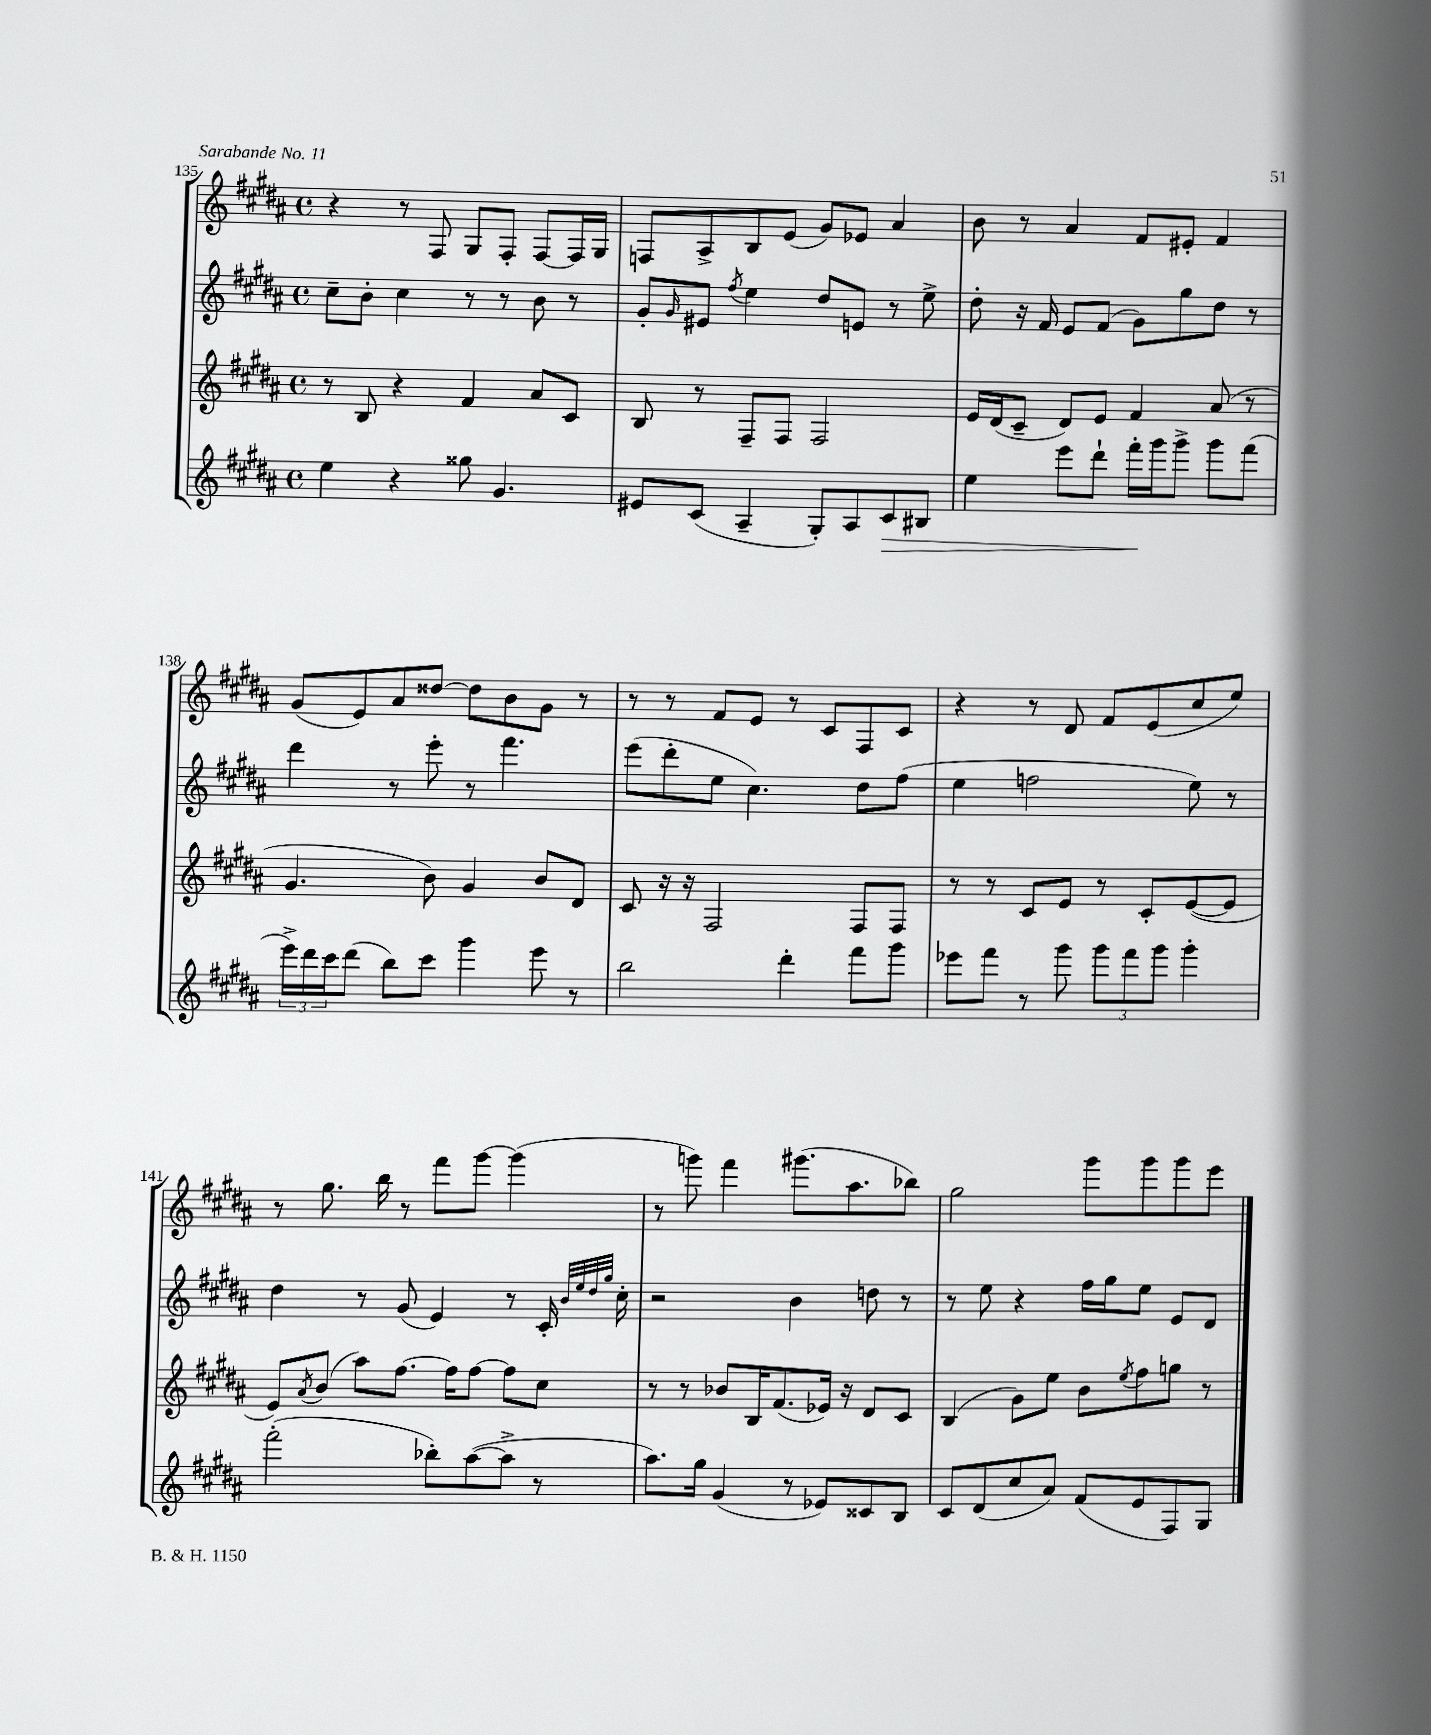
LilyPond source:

<<
\new StaffGroup <<
\new Staff = "s0" {
    \clef treble \key b \major \defaultTimeSignature \time 4/4
    r4 r8 fis8 gis8 fis8-. fis8~ fis16 gis16 |
    f8 ais8-> b8 e'8( gis'8) ees'8 ais'4 |
    b'8 r8 ais'4 fis'8 eis'8-. fis'4 |
    gis'8( e'8) ais'8 disis''8~ disis''8 b'8 gis'8 r8 |
    r8 r8 fis'8 e'8 r8 cis'8 fis8 cis'8 |
    r4 r8 dis'8 fis'8 e'8( cis''8 e''8) |
    r8 gis''8. b''16 r8 fis'''8 gis'''8~ gis'''4( |
    r8 g'''8) fis'''4 gis'''8.( ais''8. bes''8) |
    gis''2 gis'''8 gis'''8 gis'''8 e'''8 \bar "|." |
}
\new Staff = "s1" {
    \clef treble \key b \major \defaultTimeSignature \time 4/4
    cis''8-- b'8-. cis''4 r8 r8 b'8 r8 |
    gis'8-. \grace { gis'16 } eis'8 \acciaccatura { fis''8 } e''4 dis''8 e'8 r8 e''8-> |
    dis''8-. r16 fis'16 e'8 fis'8( gis'8) gis''8 dis''8 r8 |
    dis'''4 r8 e'''8-. r8 fis'''4. |
    e'''8( dis'''8-. e''8 cis''4.) dis''8 fis''8( |
    e''4 f''2 e''8) r8 |
    dis''4 r8 gis'8( e'4) r8 cis'16-. \grace { b'32 e''32 dis''32 gis''32 } cis''16-. |
    r2 b'4 d''8 r8 |
    r8 e''8 r4 fis''16 gis''16 e''8 e'8 dis'8 \bar "|." |
}
\new Staff = "s2" {
    \clef treble \key b \major \defaultTimeSignature \time 4/4
    r8 b8 r4 fis'4 ais'8 cis'8 |
    b8 r8 fis8-- fis8 fis2 |
    e'16 dis'16( cis'8-- dis'8) e'8 fis'4 ais'8( r8 |
    gis'4. b'8) gis'4 b'8 dis'8 |
    cis'8 r16 r16 fis2 fis8 fis8 |
    r8 r8 cis'8 e'8 r8 cis'8-. e'8~( e'8 |
    e'8) \acciaccatura { ais'8 } b'8( ais''8) fis''8.~ fis''16 fis''8~ fis''8 cis''8 |
    r8 r8 bes'8 b16 fis'8.( ees'16) r16 dis'8 cis'8 |
    b4( gis'8) e''8 b'8 \acciaccatura { e''8 } fis''8 g''8 r8 \bar "|." |
}
\new Staff = "s3" {
    \clef treble \key b \major \defaultTimeSignature \time 4/4
    e''4 r4 gisis''8 gis'4. |
    eis'8 cis'8( ais4-- gis8-.) ais8 cis'8\> bis8 |
    e''4 e'''8 dis'''8-! fis'''16-.\! gis'''16 gis'''8-> gis'''8 fis'''8( |
    \tuplet 3/2 { e'''16->) dis'''16 cis'''16 } dis'''8( b''8) cis'''8 gis'''4 e'''8 r8 |
    b''2 dis'''4-. fis'''8 gis'''8 |
    ees'''8 fis'''8 r8 gis'''8 \tuplet 3/2 { gis'''8 fis'''8 gis'''8 } gis'''4-. |
    fis'''2-.( bes''8-.) ais''8~( ais''8-> r8 |
    ais''8.) gis''16 gis'4( r8 ees'8) cisis'8 b8 |
    cis'8 dis'8( cis''8 ais'8) fis'8( e'8 fis8) gis8 \bar "|." |
}
>>
>>
\layout { \context { \Score currentBarNumber = #135 } }
